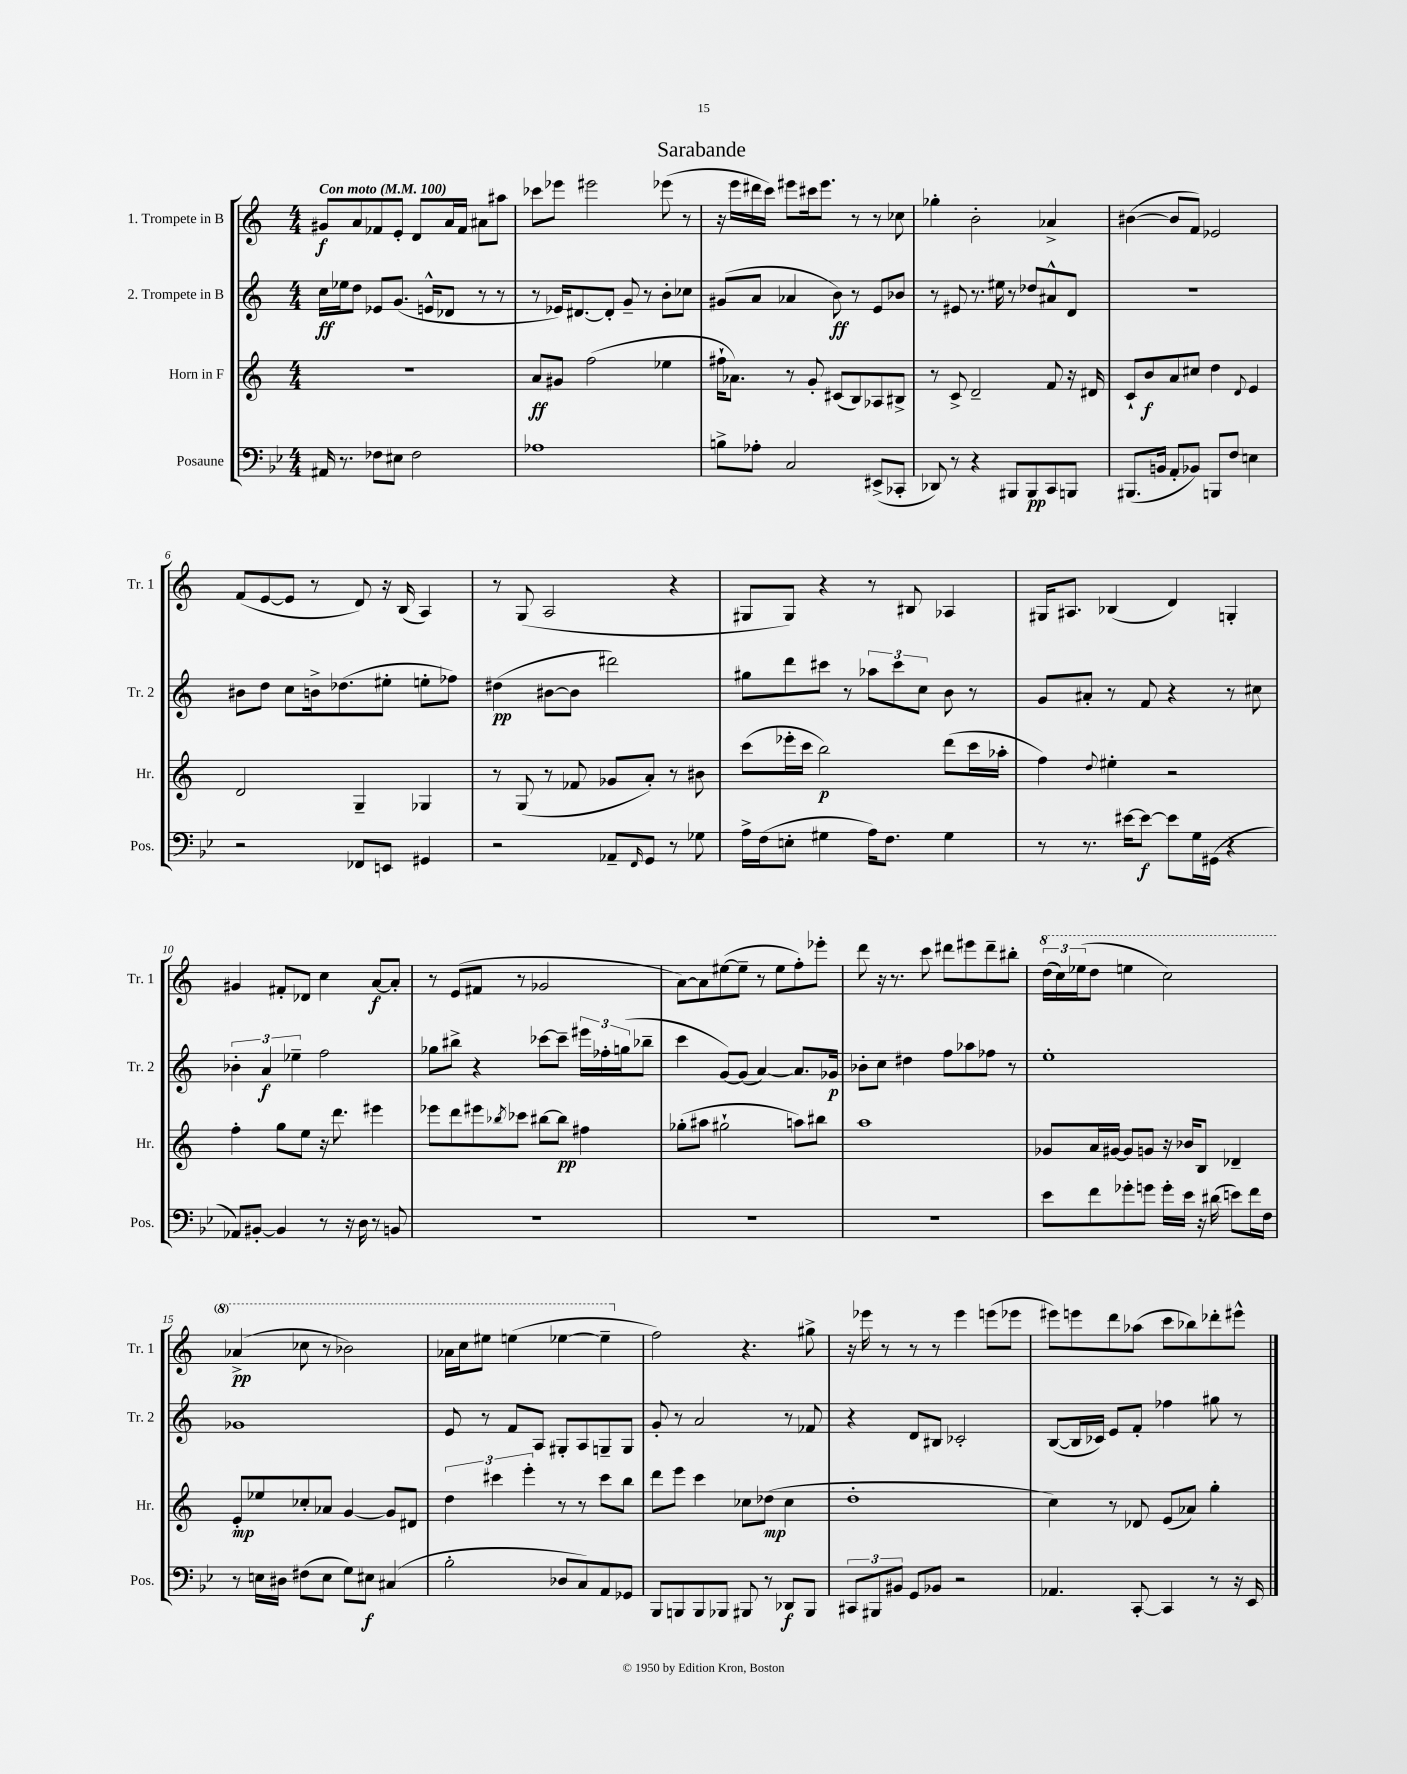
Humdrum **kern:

**kern	**kern	**kern	**kern
*staff4	*staff3	*staff2	*staff1
*clefF4	*clefG2	*clefG2	*clefG2
*k[b-e-]	*k[]	*k[]	*k[]
*M4/4	*M4/4	*M4/4	*M4/4
*MM100	*MM100	*MM100	*MM100
16AA#	1r	16cc	8g#
8.r	.	16ee-	.
.	.	8dd	8a
8F-	.	8e-	8f-
8E#	.	(8.g	8e'
2F-	.	.	8d
.	.	16e^^	.
.	.	8d-	16a
.	.	.	16f-
.	.	8r	8a#
.	.	8r	8aa#
=	=	=	=
1A-	8a	8r	8ccc-
.	8g#	16e-)	8eee-
.	.	[8.d#	.
.	(2ff	.	2eee#
.	.	8d#']	.
.	.	8g~	.
.	.	8r	.
.	4ee-	8b'	(8eee-
.	.	8cc-	8r
=	=	=	=
8B^	16ff#`	(8g#	16r
.	8.a-)	.	16eee
8A-'	.	8a	16ddd#
.	.	.	16ccc)
2C	8r	4a-	8eee#
.	8g'	.	16ccc#
.	.	.	8.eee#
.	(8c#	8b)	.
.	8B)	8r	8r
(8EE#^	8A-	8e	8r
8CC-'	8B#^	8b-	8cc-
=	=	=	=
8DD-)	8r	8r	4gg-'
8r	8c^	8e#	.
4r	2d~	8.r	2b'
.	.	16ee#	.
8BBB#	.	8r	.
8BBB#	.	8dd-	.
8CC	8f	8a#^^	4a-^
8BBB	16r	8d	.
.	16d#	.	.
=	=	=	=
(8.BBB#	8c`	1r	([4b#
.	8b	.	.
16BB	.	.	.
8AA'	8a	.	8b#]
8BB-)	8cc#	.	8f)
8BBB	4dd	.	2e-
8F	.	.	.
.	8qqd	.	.
4E	4e	.	.
=	=	=	=
2r	2d	8b#	(8f
.	.	8dd	[8e
.	.	8cc	8e]
.	.	16b^	8r
.	.	(8.dd-	.
8FF-	4G~	.	8d)
8EE	.	8ee#'	16r
.	.	.	(16B
4GG#	4G-	8ee'	4A)
.	.	8ff-)	.
=	=	=	=
2r	8r	(4dd#	8r
.	(8G	.	(8G
.	8r	[8b#	2A
.	8f-	8b#]	.
8AA-~	8g-	2ddd#)	.
16qqFF	.	.	.
8GG	8a')	.	.
8r	8r	.	4r
8G-	8b#	.	.
=	=	=	=
16A^	(8ccc	8gg#	8G#
(16F	.	.	.
8E'	16eee-'	8ddd	8G#)
.	16ccc	.	.
4G#	2bb)	8ccc#	4r
.	.	8r	.
16A)	.	12aa-	8r
8.F	.	.	.
.	.	12ccc#	.
.	.	.	8B#
.	.	12cc	.
4G#	(8ddd	8b	4A-
.	16ccc	8r	.
.	16aa-'	.	.
=	=	=	=
8r	4ff)	8g	16G#
.	.	.	8.A#
8.r	.	8a#'	.
.	8qqdd	.	.
.	4ee#'	8r	(4B-
[16e#	.	.	.
8e#_	.	8f	.
8e#]	2r	4r	4d)
16G	.	.	.
(16GG#	.	.	.
4r	.	8r	4G'
.	.	8cc#	.
=	=	=	=
8AA-)	4ff'	6b-'	4g#
[8BB#'	.	.	.
.	.	6a	.
4BB#]	8gg	.	8f#'
.	.	6ee-~	.
.	8ee	.	8d-
8r	16r	2ff	4cc
.	8.ddd	.	.
16r	.	.	.
16D	.	.	.
8r	4eee#	.	[8a
8BB	.	.	8a']
=	=	=	=
1r	8eee-	8gg-	8r
.	8ddd	8bb#^	(8e
.	8eee#	4r	8f#
.	8qbb-	.	.
.	8ccc-	.	8r
.	[8bb#	[8ccc-	2g-
.	8bb#]	8ccc-~]	.
.	4ff#	24eee#	.
.	.	24ff-'	.
.	.	(24gg	.
.	.	8bb-~	.
=	=	=	=
1r	(8gg-'	4ccc	[8a)
.	8aa#	.	8a]
.	2gg#`	[8g)	([8ee#
.	.	(8g]	8ee#~]
.	.	[4a)	8r
.	.	.	8ee#
.	8aa)	8.a]	8ff')
.	8bb#	.	8eee-'
.	.	16g-	.
=	=	=	=
1r	1aa	8b-'	8ddd
.	.	8cc	16r
.	.	.	8.r
.	.	4dd#	.
.	.	.	8ccc
.	.	8ff	8ddd#
.	.	8aa-	8eee#
.	.	8ff-	8ddd#~
.	.	8r	8bb#'
=	=	=	=
8e-	8g-	1ee'	(24ddd
.	.	.	24ccc)
.	.	.	(24eee-
8f	16a	.	8ddd
.	[16g#	.	.
8g-'	8g#]	.	4eee
8g	8g	.	.
16g'	16r	.	2ccc)
16e-	16b-	.	.
16r	8B	.	.
(16d#	.	.	.
8e)	4d-~	.	.
16f	.	.	.
16F	.	.	.
=	=	=	=
8r	8e'	1g-	(4aa-^
16E	8ee-	.	.
16D#	.	.	.
(8F#	8cc-'	.	8ccc-
8E	8a-	.	8r
8G)	[4g	.	2bb-)
8E#	.	.	.
(4C#	8g]	.	.
.	8d#	.	.
=	=	=	=
2B-'	6dd	8e	16aa-
.	.	.	16ccc
.	.	8r	8eee#
.	6ccc#	.	.
.	.	8f	(4eee
.	6eee'	.	.
.	.	8A	.
8D-	8r	8G#'	[4eee-
8C)	8r	8A	.
8AA	8ccc#	8G~	4eee-~]
8GG-	8bb	8G	.
=	=	=	=
8BBB-	8ddd	8g'	2ff)
8BBB	8eee	8r	.
8BBB	4ccc	2a	.
8BBB-	.	.	.
8BBB#	8cc-	.	4.r
8r	(8dd-	.	.
8DD-	4cc-	8r	.
8BBB#	.	8f-	8gg#^
=	=	=	=
12CC#	1dd'	4r	16r
.	.	.	16eee-
12BBB#	.	.	.
.	.	.	8r
12BB#	.	.	.
8GG	.	8d	8r
8BB-	.	8B#	8r
2r	.	2c-'	4eee-
.	.	.	(8eee
.	.	.	8eee-
=	=	=	=
4.AA-	4cc)	([8B	8eee#)
.	.	16B]	8eee
.	.	16c-)	.
.	8r	8e	8ddd
[8CC'	8d-	8f'	(8aa-
4CC]	(8e	4ff-	8ccc
.	8a-)	.	8bb-)
8r	4gg'	8gg#	8ddd-'
16r	.	8r	8eee#^^
16EE-	.	.	.
==	==	==	==
*-	*-	*-	*-
